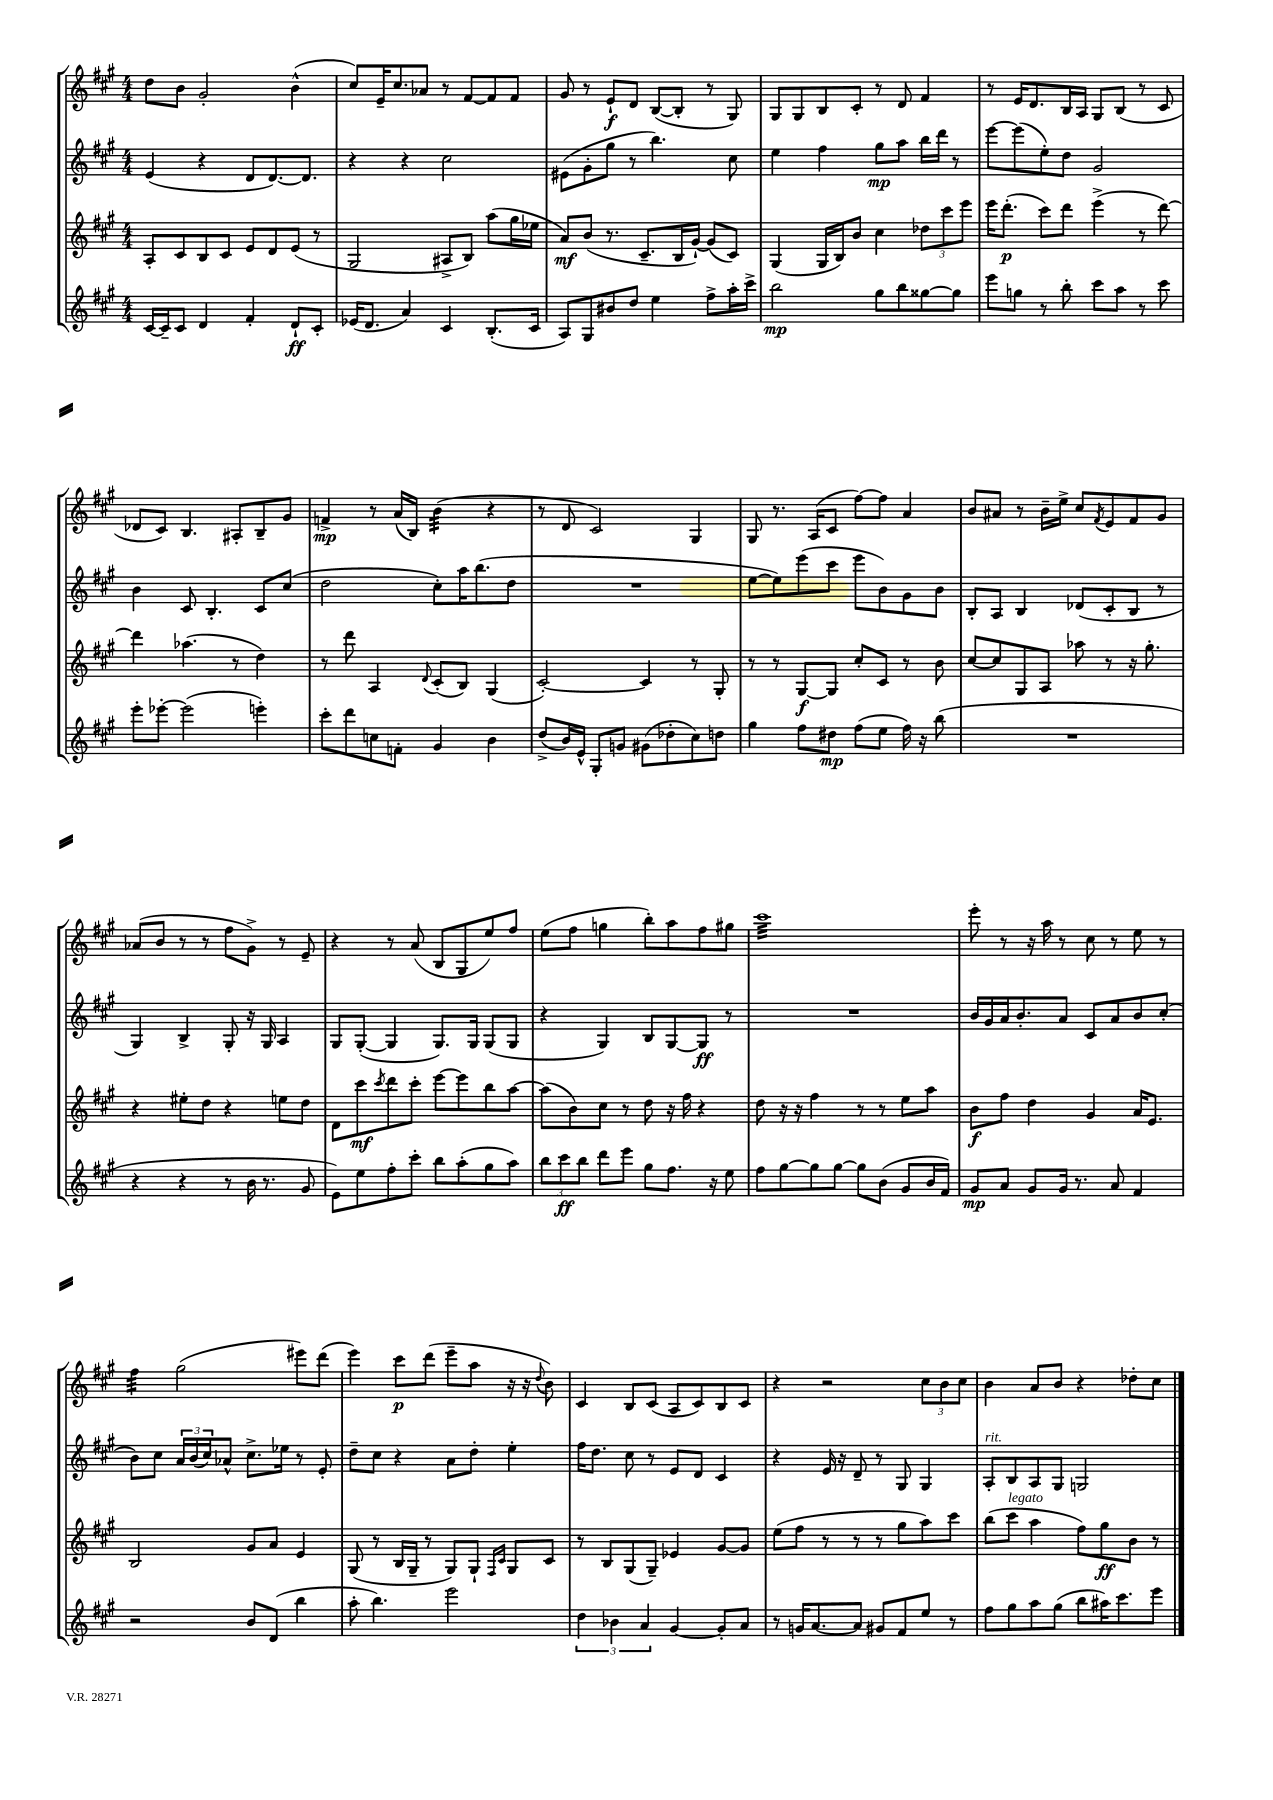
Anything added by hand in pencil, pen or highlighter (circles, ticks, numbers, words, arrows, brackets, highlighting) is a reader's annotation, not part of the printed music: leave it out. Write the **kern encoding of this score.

**kern	**kern	**kern	**kern
*staff4	*staff3	*staff2	*staff1
*clefG2	*clefG2	*clefG2	*clefG2
*k[f#c#g#]	*k[f#c#g#]	*k[f#c#g#]	*k[f#c#g#]
*M4/4	*M4/4	*M4/4	*M4/4
[16c#	8A'	(4e	8dd
16c#~]	.	.	.
8c#	8c#	.	8b
4d	8B	4r	2g#'
.	8c#	.	.
4f#'	8e	8d	.
.	8d	[8.d)	.
8d`	(8e	.	(4b^^
.	.	8.d]	.
8c#'	8r	.	.
=	=	=	=
(16e-	2G#	4r	8cc#)
8.d	.	.	.
.	.	.	16e~
.	.	.	8.cc#
4a)	.	4r	.
.	.	.	8a-
4c#	8A#^	2cc#	8r
.	8B)	.	[8f#
(8.B'	(8aa	.	8f#]
.	16gg#	.	8f#
16c#	16ee-	.	.
=	=	=	=
8A)	8a)	(8e#	8g#
8G#	(8b	8g#'	8r
8b#	8.r	8gg#	8e`
8dd	.	8r	8d
.	8.c#~	.	.
4ee	.	4.bb)	([8B
.	16B	.	8B']
.	[16g#`)	.	.
8ff#^	(8g#]	.	8r
16aa'	8c#)	8cc#	8G#)
16ccc#^	.	.	.
=	=	=	=
2bb	(4G#	4ee	8G#
.	.	.	8G#
.	16G#	4ff#	8B
.	16B)	.	.
.	8b	.	8c#'
8gg#	4cc#	8gg#	8r
8bb	.	8aa	8d
[8gg##	12dd-	16bb	4f#
.	.	16ddd	.
.	12ccc#	.	.
8gg##]	.	8r	.
.	12eee	.	.
=	=	=	=
8eee	16eee	[8eee	8r
.	(8.ddd'	.	.
8gg	.	(8eee]	16e
.	.	.	8.d
8r	8ccc#)	8ee')	.
8bb'	8ddd	8dd	16B
.	.	.	16A
8ccc#	(4eee^	2g#	8G#
8aa	.	.	(8B
8r	8r	.	8r
8ccc#	[8ddd)	.	8c#
=	=	=	=
8eee'	4ddd]	4b	8d-
[8eee-'	.	.	8c#)
(2eee-]	(4.aa-	8c#	4.B
.	.	4.B'	.
.	8r	.	8A#'
4eee')	4dd)	8c#	8B~
.	.	(8cc#	8g#
=	=	=	=
8ccc#'	8r	2dd	4f^
8ddd	8ddd	.	.
8cc	4A	.	8r
8f'	.	.	(16a
.	.	.	16B)
.	8qqd	.	.
4g#	(8c#'	8cc#')	(4b
.	8B)	16aa	.
.	.	(8.bb	.
4b	(4G#	.	4r
.	.	8dd	.
=	=	=	=
(8dd^	[2c#')	1r	8r
16b)	.	.	8d
16e^^	.	.	.
8G#'	.	.	2c#)
8g	.	.	.
(8g#	4c#]	.	.
8dd-'	.	.	.
8cc#)	8r	.	4G#
8dd	8G#'	.	.
=	=	=	=
4gg#	8r	[8ee	8G#
.	8r	8ee])	8.r
8ff#	[8G#	(8eee	.
.	.	.	(16A
8dd#	8G#]	8ccc#	8c#
(8ff#	8cc#'	8eee	[8ff#)
8ee	8c#	8b)	8ff#]
16ff#)	8r	8g#	4a
16r	.	.	.
(8bb	8b	8b	.
=	=	=	=
1r	[8cc#	8B'	8b
.	8cc#]	8A	8a#
.	8G#	4B	8r
.	8A	.	16b~
.	.	.	16ee^
.	8aa-	(8d-	8cc#
.	.	.	8qf#
.	8r	8c#'	8e
.	16r	8B	8f#
.	8.gg#'	.	.
.	.	8r	8g#
=	=	=	=
4r	4r	4G#)	(8a-
.	.	.	8b
4r	8ee#'	4B^	8r
.	8dd	.	8r
8r	4r	8G#'	8ff#
16b	.	16r	8g#^)
8.r	.	16G#	.
.	8ee	4A	8r
8g#	8dd	.	8e~
=	=	=	=
8e)	8d	8G#	4r
8ee	8ccc#	([8G#'	.
.	8qccc#	.	.
8ff#'	8ddd	4G#]	8r
8ccc#'	8ccc#'	.	(8a
8bb	[8eee	8.G#)	8B
(8aa'	8eee]	.	8G#
.	.	16G#	.
8gg#	8bb	(8G#	8ee)
8aa)	[8aa	8G#	8ff#
=	=	=	=
12bb	(8aa]	4r	(8ee
12ccc#	.	.	.
.	8b)	.	8ff#
12bb	.	.	.
8ddd	8cc#	4G#)	4gg
8eee	8r	.	.
8gg#	8dd	8B	8bb')
8.ff#	16r	[8G#	8aa
.	16ff#	.	.
.	4r	8G#]	8ff#
16r	.	.	.
8ee	.	8r	8gg#
=	=	=	=
8ff#	8dd	1r	1ccc#
[8gg#	16r	.	.
.	16r	.	.
8gg#]	4ff#	.	.
[8gg#	.	.	.
8gg#]	8r	.	.
(8b	8r	.	.
8g#	8ee	.	.
16b	8aa	.	.
16f#)	.	.	.
=	=	=	=
8g#	8b	16b	8eee'
.	.	16g#	.
8a	8ff#	16a	8r
.	.	8.b'	.
8g#	4dd	.	16r
.	.	.	16aa
16g#	.	8a	8r
8.r	.	.	.
.	4g#	8c#	8cc#
8a	.	8a	8r
4f#	16a	8b	8ee
.	8.e	.	.
.	.	(8cc#'	8r
=	=	=	=
2r	2B	8b)	4ff#
.	.	8cc#	.
.	.	24a	(2gg#
.	.	(24b	.
.	.	24cc#)	.
.	.	8a-^^	.
8b	8g#	8.cc#^	.
(8d	8a	.	.
.	.	16ee-	.
4bb	4e	8r	8eee#)
.	.	8e'	(8ddd
=	=	=	=
8aa'	(8G#	8dd~	4eee)
4.bb)	8r	8cc#	.
.	16B	4r	8ccc#
.	16G#~	.	.
.	8r	.	(8ddd
2eee	8G#)	8a	8eee~
.	8G#`	8dd'	8aa
.	16qqF#	.	.
.	16qqc#	.	.
.	8G#	4ee'	16r
.	.	.	16r
.	.	.	8qqdd
.	8c#	.	8b)
=	=	=	=
6dd	8r	16ff#	4c#
.	.	8.dd	.
.	8B	.	.
6b-	.	.	.
.	(8G#	8cc#	8B
6a	.	.	.
.	8G#~)	8r	(8c#
[4g#	4e-	8e	8A
.	.	8d	8c#)
8g#']	[8g#	4c#	8B
8a	8g#]	.	8c#
=	=	=	=
8r	(8ee	4r	4r
16g	8ff#	.	.
[8.a	.	.	.
.	8r	16e	2r
.	.	16r	.
8a]	8r	8d~	.
8g#	8r	8r	.
8f#	8gg#	8G#	.
8ee	8aa)	4G#	12cc#
.	.	.	12b
8r	8ccc#	.	.
.	.	.	12cc#
=	=	=	=
8ff#	(8bb	8A'	4b
8gg#	8ccc#	8B	.
8aa	4aa	8A	8a
(8gg#	.	8G#	8b
8bb	8ff#)	2G	4r
16aa#)	8gg#	.	.
8.ccc#	.	.	.
.	8b	.	8dd-'
8eee	8r	.	8cc#
==	==	==	==
*-	*-	*-	*-
